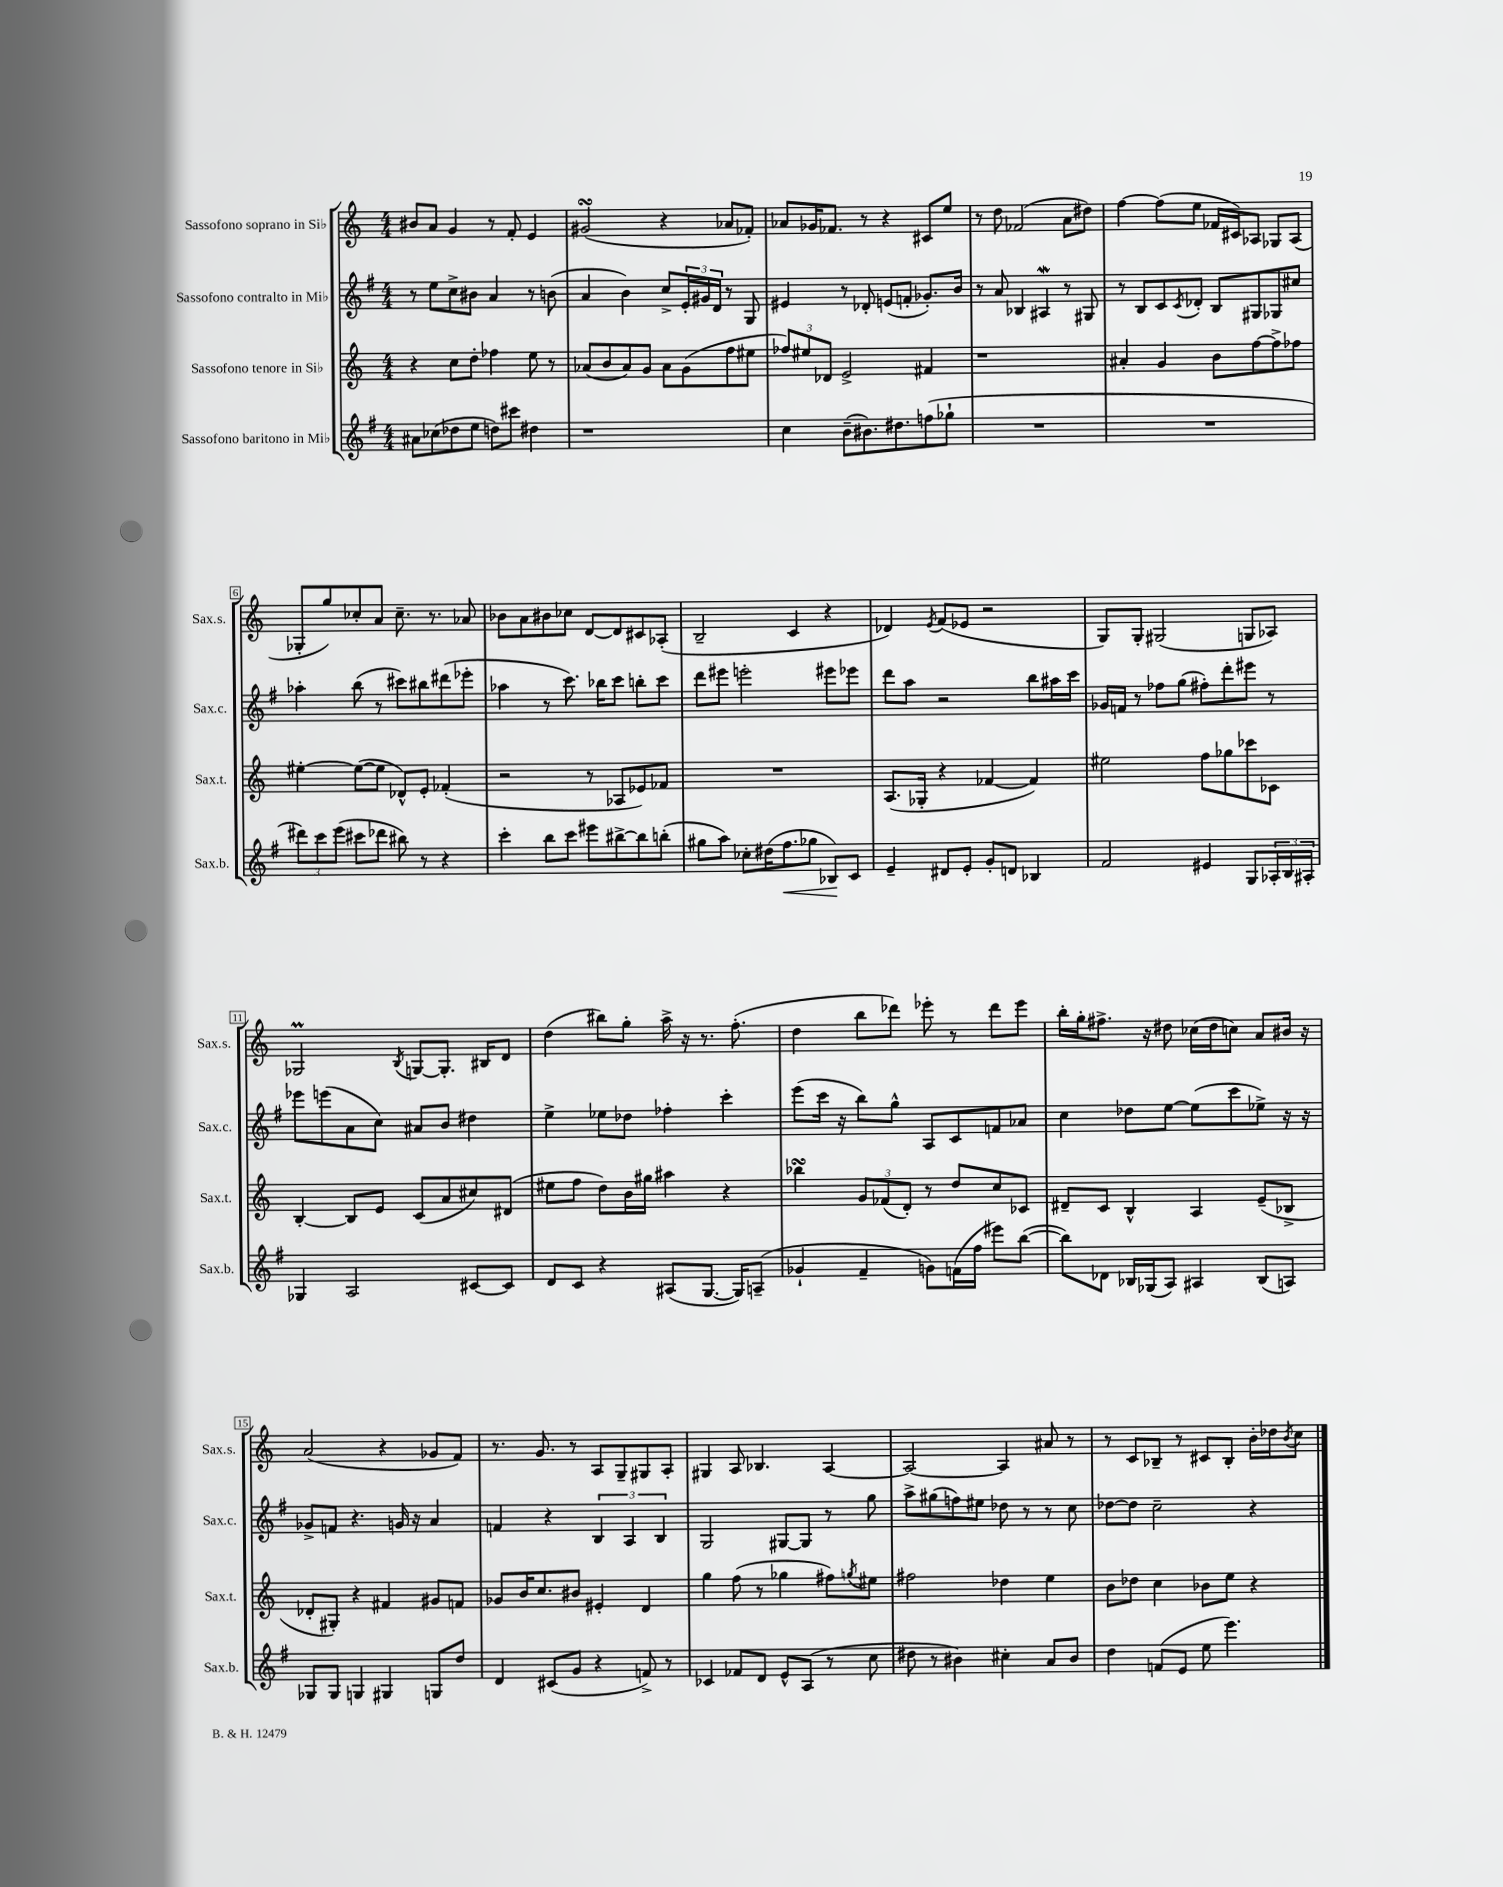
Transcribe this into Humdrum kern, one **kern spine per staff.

**kern	**kern	**kern	**kern
*staff4	*staff3	*staff2	*staff1
*clefG2	*clefG2	*clefG2	*clefG2
*k[f#]	*k[]	*k[f#]	*k[]
*M4/4	*M4/4	*M4/4	*M4/4
8a#\L	4r	8r	8b#/L
(8cc-\	.	8ee\L	8a/J
8dd-\	8cc\L	8cc^\	4g/
8ee\J	8dd'\J	8b#\J	.
8dd\L)	4ff-\	4a/	8r
8ccc#\J	.	.	8f'/
4dd#\	8ee\	8r	4e/
.	8r	(8b\	.
=	=	=	=
1r	(8a-/L	4a/	(2g#/
.	8b/	.	.
.	8a-/)	4b\)	.
.	8g/J	.	.
.	8a-\L	8cc^/L	4r
.	(8g\	24e'/L	.
.	.	24g#/	.
.	.	24d/JJ	.
.	8ff\	8r	8a-/L
.	8ee#\J	8G/	8f-'/J)
=	=	=	=
4cc\	12ff-/L)	4e#/	8a-/L
.	12ee#/	.	.
.	.	.	16g-/K
.	12d-/J	.	.
.	.	.	8.f-/J
(8b~\L	2e^/	8r	.
8.b#\)	.	8d-'/	8r
.	.	(8e/L	4r
8.dd#\	.	.	.
.	.	8f'/J	.
(8ff\	4f#/	8.g-'/L)	8c#/L
8gg-`\J	.	.	8ee/J
.	.	16b/Jk	.
=	=	=	=
1r	1r	8r	8r
.	.	8a/	8dd\
.	.	4B-/	(2f-/
.	.	4A#/	.
.	.	8r	8a\L
.	.	8G#/	8dd#\J)
=	=	=	=
1r	4a#'/	8r	[4ff\
.	.	8B/L	.
.	4g/	8c/	(8ff\]L
.	.	8qc/	.
.	.	8d-'/J	8ee\J
.	8b\L	8B/L	16f-/LL
.	.	.	16c#/J)
.	[8ff\	8G#/	8A-/J
.	8ff^\]	8G-/	8G-/L
.	8ff-\J	8cc#/J	(8A-/J
=	=	=	=
12ddd#\L)	[4ee#'\	4aa-'\	8G-'/L
12ccc\	.	.	.
.	.	.	8gg/)
(12eee\J	.	.	.
8ccc#\L	(8ee#\_L	(8bb\	8cc-'/
8ddd-\J	8ee#\]J	8r	8a/J
8bb#\)	8d-^^/L)	8ccc#\L)	8.cc-~\
8r	8e'/J	8bb#\	.
.	.	.	8.r
4r	(4f-'/	(8ddd#\	.
.	.	8eee-'\J	8a-/
=	=	=	=
4ccc'\	2r	4aa-\	8b-\L
.	.	.	8a\
8bb\L	.	8r	8b#\
8ccc\J	.	8.ccc\)	8cc-\J
8eee#\L	8r	.	[8d/L
.	.	16bb-\LK	.
[8bb#^\	8A-/L	8ccc\J	8d/]
8bb#\]	8e-/)	8bb'\L	8c#/
(8bb'\J	8f-/J	8ccc\J	(8A-'/J
=	=	=	=
8gg#\L	1r	8ddd\L	2B~/
8aa\J)	.	8eee#\J	.
8cc-'\L	.	2eee'\	.
(16dd#\K	.	.	.
8.ff#\	.	.	.
.	.	.	4c/
8gg-\J	.	.	.
8B-/L)	.	8eee#\L	4r
8c/J	.	8eee-\J	.
=	=	=	=
4e~/	(8.A/L	8ddd\L	4d-/)
.	.	8aa\J	.
.	16G-'/Jk	.	.
.	.	.	8qe/
8d#/L	4r	2r	(8f/L
8e'/J	.	.	8e-/J
8g'/L	[4f-/	.	2r
8d/J	.	.	.
4B-/	4f-/])	8bb\L	.
.	.	16aa#\L	.
.	.	16ccc\JJ	.
=	=	=	=
2f#/	2ee#\	16g-/LL	8G/L)
.	.	16f/JJ	.
.	.	8r	8G'/J
.	.	8ff-\L	(2G#/
.	.	(8gg\J	.
4e#/	8ff\L	8ff#'\L)	.
.	8gg-\	8ddd'\	.
8G/L	8ccc-\	8eee#\J	8G/L
24A-'/L	8c-\J	8r	8A-/J)
24B/	.	.	.
24A#'/JJ	.	.	.
=	=	=	=
4G-/	[4B'/	8eee-\L	2G-/
.	.	(8eee\	.
2A/	8B/]L	8a\	.
.	8e/J	8cc\J)	.
.	.	.	8qB/
.	(8c/L	8a#/L	[8G/L
.	8a/	8b/J	8.G'/]J
[8c#/L	8cc#/)	4dd#\	.
.	.	.	16B#/LK
8c#/]J	(8d#/J	.	8d/J
=	=	=	=
8d/L	8ee#\L	4ee^\	(4dd\
8c/J	8ff\J	.	.
4r	8dd\L)	8ee-\L	8bb#\L)
.	16b\L	8dd-\J	8gg'\J
.	16gg#\JJ	.	.
(8A#/L	4aa#\	4ff-'\	16aa^\
.	.	.	16r
[8.G/J	.	.	8.r
.	4r	4ccc'\	.
16G/]LK)	.	.	(8.ff'\
(8A~/J	.	.	.
=	=	=	=
4g-`/	4bb-\	(8eee\L	4dd\
.	.	16ccc\Jk	.
.	.	16r	.
4f#~/	12g/L	8bb\L)	8bb\L
.	(12f-/	.	.
.	.	8gg^^\J	8ddd-\J)
.	12d'/J)	.	.
8g\L)	8r	8A/L	8eee-'\
(16f\L	8dd/L	8c/	8r
16ff#\JJ	.	.	.
8eee#\L)	8cc/	8f/	8ddd-\L
([8bb\J	8c-/J	8a-/J	8eee-\J
=	=	=	=
8bb\]L)	8d#~/L	4cc\	16bb'\LL
.	.	.	16gg'\J
8d-\J	8c/J	.	8.ff#^\J
16B-/LL	4B^^/	8dd-\L	.
(16G-/J	.	.	16r
8A/J)	.	[8ee\J	8dd#\
4A#/	4A/	(8ee\]L	(16cc-\LL
.	.	.	16dd#\J
.	.	8ccc\	8cc\J)
(8B-/L	(8e~/L	8ee-^\J)	8a/L
8A/J)	8B-^/J	16r	16b#/Jk
.	.	16r	16r
=	=	=	=
8G-/L	8d-'/L	8g-^/L	(2a/
8G-/J	8G#'/J)	8f/J	.
4G/	4r	4.r	.
4G#/	4f#/	.	4r
.	.	16g/	.
.	.	16r	.
8G/L	8g#/L	4a/	8g-/L
8dd/J	8f/J	.	8f/J)
=	=	=	=
4d/	8g-/L	4f/	8.r
.	16b/K	.	.
.	8.cc/	.	8.g/
(8c#/L	.	4r	.
8g/J	8b#/J	.	8r
4r	4e#'/	6B/	8A/L
.	.	.	8G~/
.	.	6A/	.
8f^/)	4d/	.	8G#/
.	.	6B/	.
8r	.	.	8A'/J
=	=	=	=
4c-/	4gg\	2G/	4G#/
8f-/L	(8ff\	.	8A/
8d/J	8r	.	4.B-/
8e^^/L	4gg-\	[8G#/L	.
(8A/J	.	8G#/]J	.
8r	8ff#\L)	8r	[4A/
.	8qgg/	.	.
8cc\	8ee#\J	8gg\	.
=	=	=	=
8dd#\	2ff#\	8aa^\L	2A/_
8r	.	(8gg#\	.
4b#\)	.	8ff\)	.
.	.	8ee#\J	.
4cc#'\	4dd-\	8dd-\	4A/]
.	.	8r	.
8a/L	4ee\	8r	8a#/
8b#/J	.	8cc\	8r
=	=	=	=
4dd\	8b\L	[8dd-\L	8r
.	8dd-\J	8dd-\]J	8c/L
(8f/L	4cc\	2cc~\	8B-~/J
8e/J	.	.	8r
8ee\	8b-\L	.	8c#/L
4.eee\)	8ee\J	.	8B-'/J
.	4r	4r	16b'\LL
.	.	.	16dd-\J
.	.	.	8qb/
.	.	.	8cc\J
==	==	==	==
*-	*-	*-	*-
